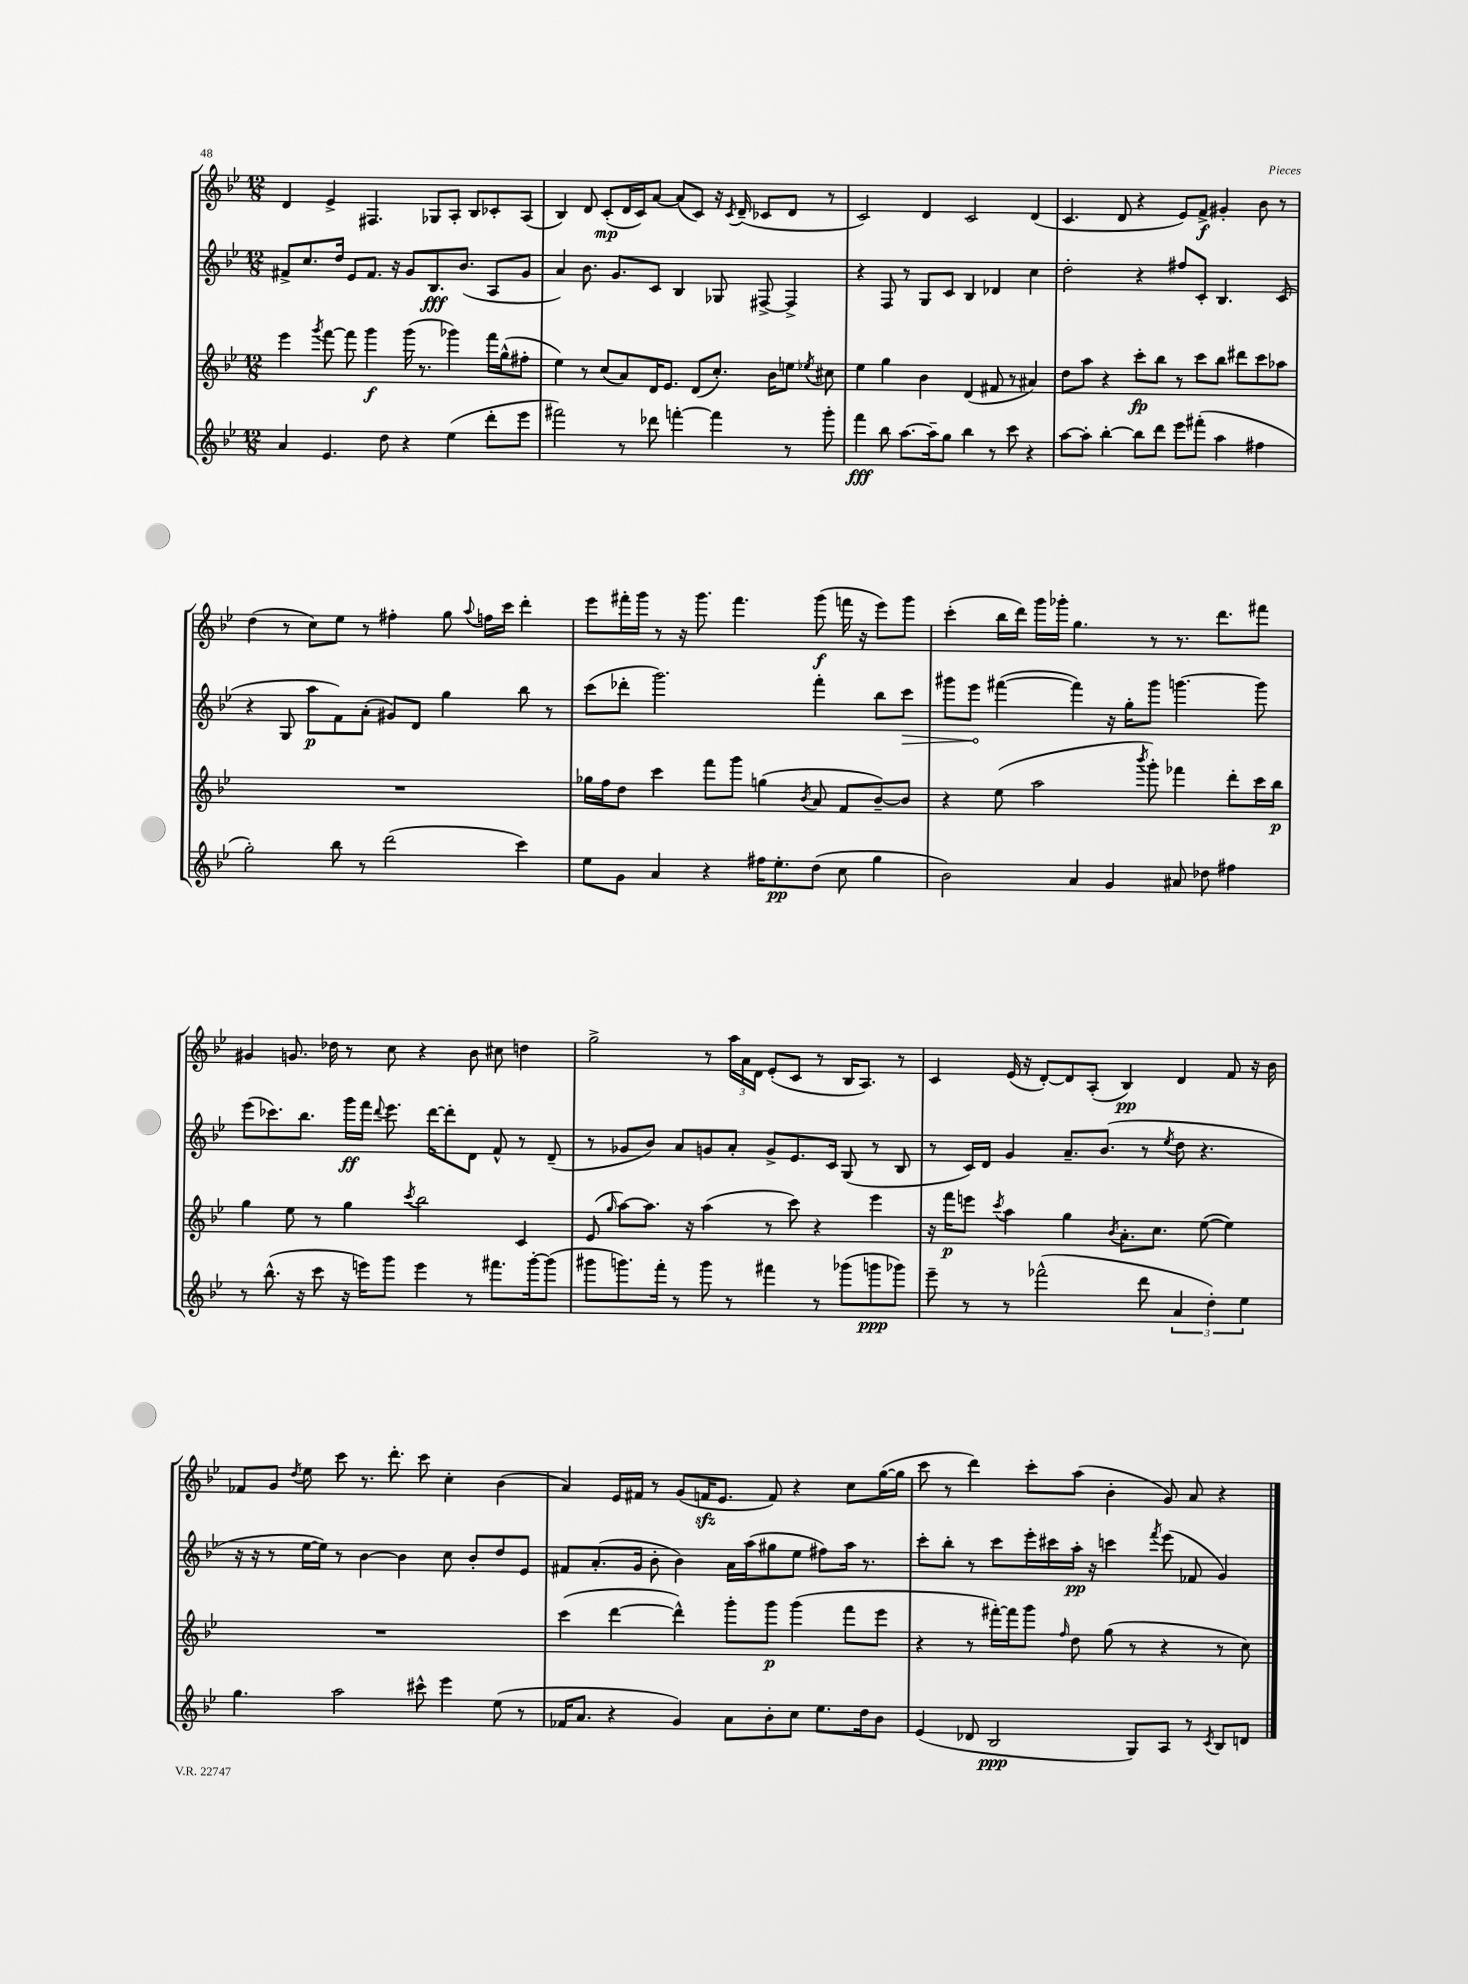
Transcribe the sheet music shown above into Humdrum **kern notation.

**kern	**kern	**kern	**kern
*staff4	*staff3	*staff2	*staff1
*clefG2	*clefG2	*clefG2	*clefG2
*k[b-e-]	*k[b-e-]	*k[b-e-]	*k[b-e-]
*M12/8	*M12/8	*M12/8	*M12/8
4a	4eee-	8f#^	4d
.	.	8.cc	.
.	8qggg	.	.
4.e-	[8fff	.	4e-^
.	.	16dd	.
.	8fff]	8e-	.
.	4ggg	8.f#	4.F#
8dd	.	.	.
.	.	16r	.
4r	(16ggg	8g	.
.	8.r	.	.
.	.	8.B-	8G-
(4ee-	4ggg-)	.	8A'
.	.	(8.b-	.
.	.	.	8B-
8ddd'	16fff	8A	8c-'
.	(16gg^^	.	.
8eee-	8ff#'	8g	(8A
=	=	=	=
2fff#)	4ee-)	4a)	4B-)
.	8r	8.b-	8d
.	(8cc	.	(8c'
.	.	8.g	.
8r	8a)	.	16d
.	.	.	16c)
8ddd-	16d	8c	[8a
.	8.e-	.	.
[4fff'	.	4B-	(8a]
.	(8d	.	8c)
4fff]	8.cc')	8G-	16r
.	.	.	8qc
.	.	.	(16d~
.	.	[8F#^	8c-
.	16b-	.	.
8r	8ee	4F#^]	8d
.	8qee-	.	.
8ggg'	8cc#	.	8r
=	=	=	=
4fff	4ee-	4r	2c)
8bb-	4gg	8F	.
[8.aa	.	8r	.
.	4b-	8G	4d
16aa~]	.	.	.
8gg	.	8c	.
4bb-	(4d	4B-	2c
8r	8f#	4d-	.
8ccc	8r	.	.
4r	4a#)	4cc	(4d
=	=	=	=
[8aa	8dd	2dd'	4.c
8aa']	8aa	.	.
[4bb-'	4r	.	.
.	.	.	8d
8bb-]	8ccc'	4r	4r
8ddd	8bb-	.	.
8eee-	8r	8ff#	8e-)
(8fff#'	8ccc	8c'	8f^
4aa	8bb-	4.B-	4g#'
.	8ddd#	.	.
4ff#	8ccc	.	8b-
.	8aa-	(8c	8r
=	=	=	=
2gg')	1.r	4r	(4dd
.	.	8G	8r
.	.	8aa	8cc)
8bb-	.	8f)	8ee-
8r	.	(8a'	8r
(2ddd	.	8g#)	4ff#'
.	.	8d	.
.	.	4gg	8gg
.	.	.	8qqaa
.	.	.	16ff
.	.	.	16ccc
4ccc)	.	8bb-	4ddd'
.	.	8r	.
=	=	=	=
8ee-	16gg-	(8ccc	8eee-
.	16ff	.	.
8g	8dd	8ddd-'	16fff#'
.	.	.	16ggg
4a	4ccc	2.ggg)	8r
.	.	.	16r
.	.	.	8.ggg
4r	8fff	.	.
.	8ggg	.	4.fff#
16ff#	(4gg	.	.
8.ee-'	.	.	.
.	8qb-	.	.
(8dd	8a	4fff'	(8ggg
8cc	8f	.	16fff
.	.	.	16r
4gg	[8b-~)	8bb-	8eee-)
.	8b-]	8ccc	8ggg
=	=	=	=
2b-)	4r	8ggg#	(4ccc'
.	.	8eee-	.
.	(8ee-	([4fff#	16bb-
.	.	.	16ddd)
.	2aa	.	16ggg
.	.	.	16ggg-'
4a	.	4fff#])	4.gg
4g	.	16r	.
.	.	16gg'	.
.	8qbbb-	.	.
.	8ggg')	8ggg#	8r
8a#	4fff-	[4.ggg	8.r
8dd-	.	.	.
.	.	.	8.ddd
4ff#	8ddd'	.	.
.	16ccc	8ggg]	8fff#
.	16bb-	.	.
=	=	=	=
8r	4gg	(8eee-	4g#
(8.bb-^^	.	8.ccc-)	.
.	8ee-	.	8.g
16r	.	8.bb-	.
8ccc	8r	.	.
.	.	.	16dd-
16r	4gg	16ggg	8r
16eee)	.	16fff	.
.	.	8qqddd	.
8ggg	.	8.eee-	8cc
.	8qccc	.	.
4eee	2bb-	.	4r
.	.	[16ddd	.
.	.	8ddd']	.
8r	.	8d	8b-
8.fff#	.	8f^^	8cc#
.	4c	8r	4dd
[16ggg'	.	.	.
(8ggg]	.	(8d~	.
=	=	=	=
8ggg#	(8e-	8r	2gg^
.	16qqgg	.	.
8.ggg)	[8aa)	8g-	.
.	8.aa]	8b-)	.
16fff'	.	.	.
8r	.	8a	.
.	16r	.	.
8ggg	(4aa	8g	8r
8r	.	8a'	24aa
.	.	.	24a
.	.	.	24d
4fff#	8r	8g^	(8e-'
.	8ccc)	8.e-	8c
8r	4r	.	8r
.	.	16c	.
(8ggg-	.	(8G	16B-
.	.	.	8.A)
8ggg	4eee-	8r	.
8ggg-)	.	8B-	8r
=	=	=	=
8eee-~	16r	8r	4c
.	16fff	.	.
8r	8eee	16c)	.
.	.	16d	.
.	8qccc	.	.
8r	4aa	4g	(16e-
.	.	.	16r
(2fff-^^	.	.	[8d')
.	4gg	8.a~	8d]
.	.	.	(8A'
.	.	(8.b-	.
.	8qb-	.	.
.	8.a'	.	4B-)
8ddd	.	8r	.
.	8.cc	.	.
.	.	8qee-	.
6a	.	8dd	4d
.	([8ee-	4.r	.
6dd')	.	.	.
.	4ee-])	.	8f
6ee-	.	.	.
.	.	.	16r
.	.	.	16b-
=	=	=	=
4.gg	1.r	16r	8f-
.	.	16r	.
.	.	8r	8g
.	.	.	8qdd
.	.	[16ee-	8ee-
.	.	16ee-])	.
2aa	.	8r	8ccc
.	.	[4b-	8.r
.	.	.	8.ddd'
.	.	4b-]	.
8ccc#^^	.	.	8ccc
4eee-	.	8cc	4cc'
.	.	8b-'	.
(8ee-	.	8dd	(4b-
8r	.	8e-	.
=	=	=	=
16f-	(4ccc	8f#	4a)
8.a	.	.	.
.	.	(8.a'	.
4r	[4ddd	.	16e-
.	.	16g	16f#
.	.	8b-'	8r
4g)	4ddd^^])	4b-)	(8g
.	.	.	16f
.	.	.	8.e-
8a	8ggg'	16a	.
.	.	(16aa	.
8b-'	8ggg	8gg#	8f)
8cc	(4ggg	8ee-	4r
8.ee-	.	8ff#)	.
.	8fff	16aa	8cc
16dd	.	8.r	.
8b-	8eee-	.	([16gg
.	.	.	16gg]
=	=	=	=
(4e-	4r	8ccc'	8ccc
.	.	8bb-'	8r
8d-	8r	8r	4ddd)
2B-	[16fff#')	8ccc	.
.	16fff#]	.	.
.	8ggg	16eee-'	8ccc'
.	.	16ccc#	.
.	16qqff	.	.
.	8dd	16aa'	(8aa
.	.	16r	.
.	(8gg	4ccc	4b-'
8G)	8r	.	.
.	.	8qfff	.
8A	4r	(8eee-	8g)
8r	.	8f-	8a
8qc	.	.	.
8B-	8r	4g)	4r
8d	8cc)	.	.
==	==	==	==
*-	*-	*-	*-
